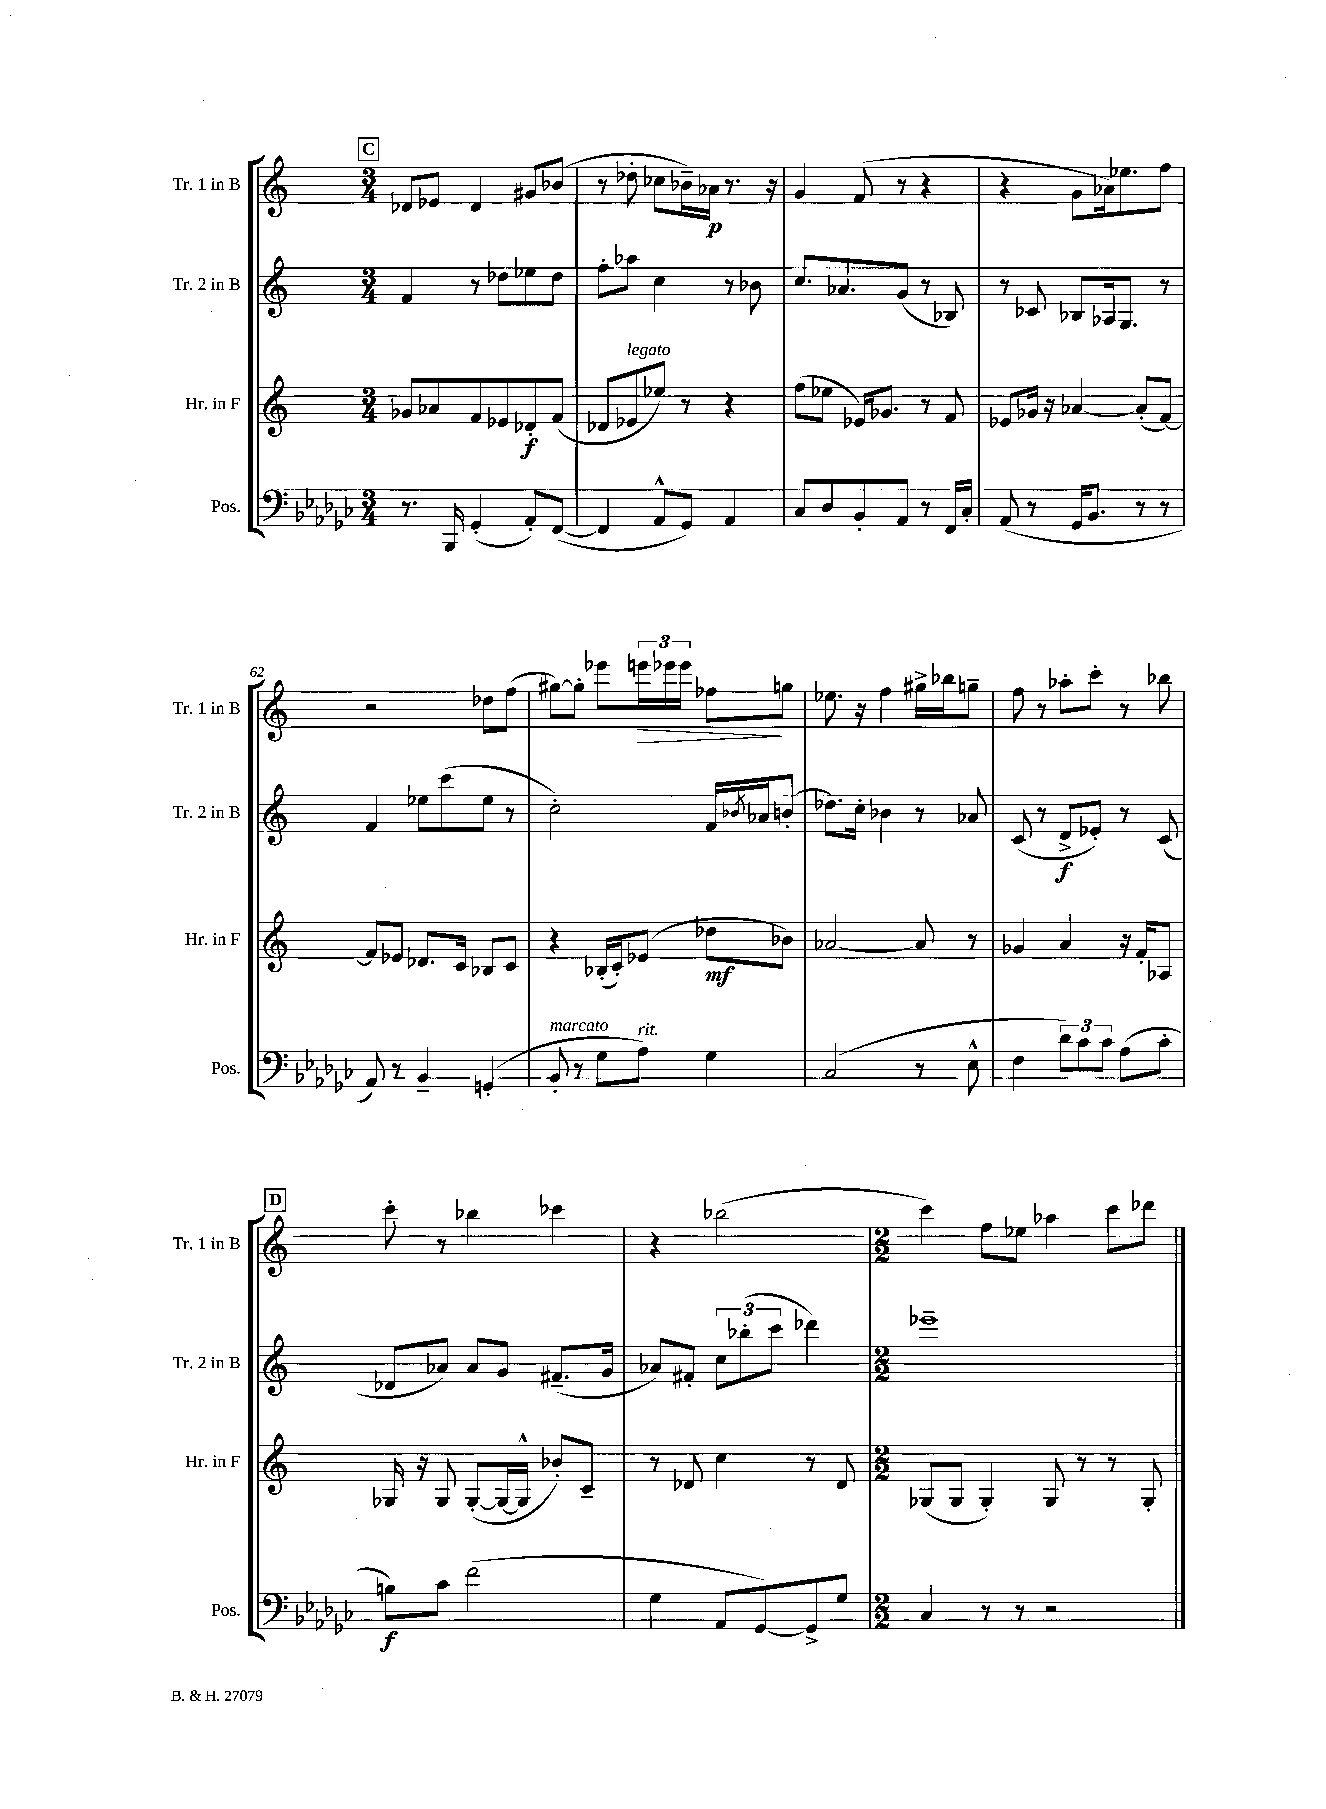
<<
\new StaffGroup <<
\new Staff = "s0" \with { instrumentName = "Tr. 1 in B" shortInstrumentName = "Tr. 1 in B" } {
    \clef treble \key c \major \numericTimeSignature \time 3/4
    \mark \markup { \box "C" } des'8 ees'8 des'4 gis'8 bes'8( |
    r8 des''8-. ces''8 bes'16--) aes'16\p r8. r16 |
    g'4 f'8( r8 r4 |
    r4 g'8 aes'16) ees''8. f''8 |
    r2 des''8 f''8( |
    gis''8~) gis''8-. ees'''8 \tuplet 3/2 { e'''16\> ees'''16 ees'''16 } fes''8\! g''8 |
    ees''8. r16 f''4 gis''16-> bes''16 g''8-- |
    f''8 r8 aes''8-. c'''8-. r8 bes''8 |
    \mark \markup { \box "D" } c'''8-. r8 bes''4 ces'''4 |
    r4 bes''2( |
    \numericTimeSignature \time 2/2 c'''4) f''8 ees''8 aes''4 c'''8 des'''8 \bar "|." |
}
\new Staff = "s1" \with { instrumentName = "Tr. 2 in B" shortInstrumentName = "Tr. 2 in B" } {
    \clef treble \key c \major \numericTimeSignature \time 3/4
    \mark \markup { \box "C" } f'4 r8 des''8 ees''8 des''8 |
    f''8-. aes''8 c''4 r8 bes'8 |
    c''8. aes'8. g'8( r8 bes8) |
    r8 ces'8 bes8 aes16 g8. r8 |
    f'4 ees''8 c'''8( ees''8 r8 |
    c''2-.) f'16 \acciaccatura { bes'8 } aes'16 b'8-.( |
    des''8.) c''16-. bes'4 r8 aes'8 |
    c'8( r8 d'8->\f ees'8-.) r8 c'8( |
    \mark \markup { \box "D" } des'8 aes'8) aes'8 g'8 fis'8.--( g'16 |
    aes'8) fis'8-. \tuplet 3/2 { c''8 bes''8-.( c'''8 } des'''4) |
    \numericTimeSignature \time 2/2 ees'''1-- \bar "|." |
}
\new Staff = "s2" \with { instrumentName = "Hr. in F" shortInstrumentName = "Hr. in F" } {
    \clef treble \key c \major \numericTimeSignature \time 3/4
    \mark \markup { \box "C" } ges'8 aes'8 f'8 ees'8 des'8-.\f f'8( |
    des'8 ees'8^\markup { \italic "legato" } ees''8) r8 r4 |
    f''8( ees''8 ees'16) ges'8. r8 f'8 |
    ees'8 ges'16 r16 aes'4~ aes'8-.( f'8~) |
    f'8 ees'8 des'8. c'16 bes8 c'8 |
    r4 bes16-.( c'16-.) ees'8( des''8\mf bes'8) |
    aes'2~ aes'8 r8 |
    ges'4 a'4 r16 f'16-. aes8 |
    \mark \markup { \box "D" } ges16 r16 ges8 ges8~-.( ges16~ ges16-^ bes'8-.) c'8-- |
    r8 des'8 c''4 r8 des'8 |
    \numericTimeSignature \time 2/2 ges8( ges8 ges4-.) ges8 r8 r8 ges8-. \bar "|." |
}
\new Staff = "s3" \with { instrumentName = "Pos." shortInstrumentName = "Pos." } {
    \clef bass \key ges \major \numericTimeSignature \time 3/4
    \mark \markup { \box "C" } r8. bes,,16 ges,4-.( aes,8-.) f,8~( |
    f,4 aes,8-^ ges,8) aes,4 |
    ces8 des8 bes,8-. aes,8 r8 f,16 ces16-. |
    aes,8( r8 ges,16 bes,8. r8 r8 |
    aes,8) r8 bes,4-- g,4-.( |
    bes,8-.^\markup { \italic "marcato" } r8 ges8 aes8^\markup { \italic "rit." }) ges4 |
    ces2( r8 ees8-^ |
    f4 \tuplet 3/2 { des'8) ces'8 ces'8 } aes8( ces'8-. |
    \mark \markup { \box "D" } b8\f) ces'8 f'2( |
    ges4 aes,8 ges,8~) ges,8-> ges8 |
    \numericTimeSignature \time 2/2 ces4 r8 r8 r2 \bar "|." |
}
>>
>>
\layout { \context { \Score currentBarNumber = #58 } }
